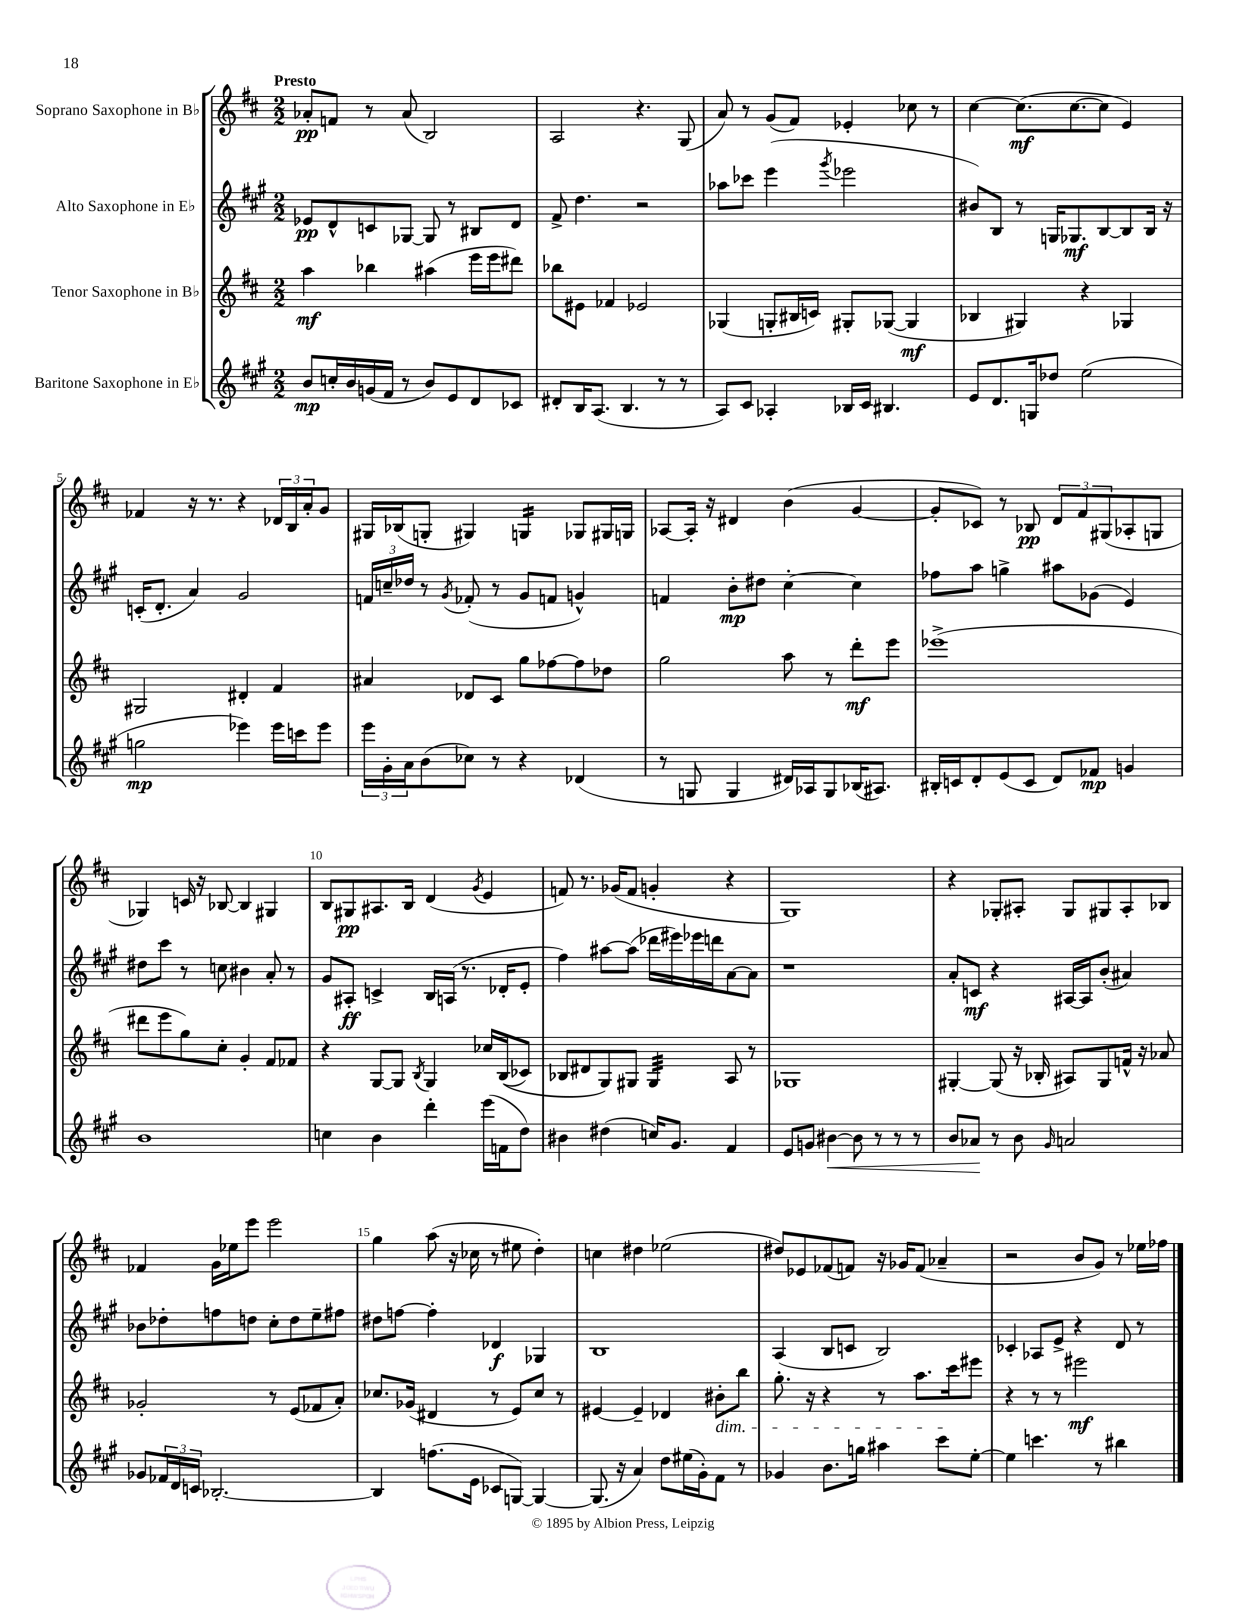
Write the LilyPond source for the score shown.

<<
\new StaffGroup <<
\new Staff = "s0" \with { instrumentName = "Soprano Saxophone in Bb" } {
    \clef treble \key d \major \numericTimeSignature \time 2/2 \tempo "Presto"
    aes'8-.\pp f'8 r8 aes'8( b2) |
    a2 r4. g8( |
    a'8) r8 g'8( fis'8) ees'4-. ces''8 r8 |
    cis''4~ cis''8.\mf( cis''8.~ cis''8 e'4) |
    fes'4 r16 r8. r4 \tuplet 3/2 { des'16 b16 a'16-. } g'8 |
    gis16 bes16( g8-. gis4) g4:16 ges8 gis16 g16 |
    aes8~ aes16-. r16 dis'4 b'4( g'4~ |
    g'8-. ces'8) r8 bes8\pp \tuplet 3/2 { d'8 fis'8 gis8( } aes8-. g8 |
    ges4) c'16 r16 bes8~ bes4 gis4 |
    b8 gis8\pp ais8. b16 d'4( \acciaccatura { g'8 } e'4 |
    f'8) r8. ges'16( f'8 g'4-. r4 |
    g1) |
    r4 ges8-. ais8-. ges8 gis8 ais8-. bes8 |
    fes'4 g'16 ees''16 e'''8 e'''2 |
    g''4 a''8( r16 ces''16 r8 eis''8 d''4-.) |
    c''4 dis''4 ees''2( |
    dis''8) ees'8 fes'8( f'8) r16 ges'16 f'8( aes'4-- |
    r2 b'8 g'8) r8 ees''16 fes''16 \bar "|." |
}
\new Staff = "s1" \with { instrumentName = "Alto Saxophone in Eb" } {
    \clef treble \key a \major \numericTimeSignature \time 2/2
    ees'8\pp d'8-^ c'8 ges8~ ges8 r8 bis8 d'8 |
    fis'8-> d''4. r2 |
    aes''8 ces'''8 e'''4( \acciaccatura { gis'''8 } ees'''2 |
    bis'8) b8 r8 g16 ges8.\mf b8~ b8 b16 r16 |
    c'16-.( d'8.-. a'4) gis'2 |
    \tuplet 3/2 { f'16 c''16-- des''16 } r8 \acciaccatura { gis'8 } fes'8-.( r8 gis'8 f'8 g'4-^) |
    f'4 b'8-.\mp dis''8 cis''4~-. cis''4 |
    fes''8 a''8 g''4-> ais''8 ges'8( e'4) |
    dis''8 cis'''8 r8 c''8 bis'4 a'8-. r8 |
    gis'8 ais8-.\ff c'4-> b16 a16( r8. des'16-. e'8-. |
    fis''4) ais''8~ ais''8( des'''16 eis'''16) ees'''16 d'''16 a'8~ a'8 |
    r1 |
    a'8-. c'8\mf r4 ais16~ ais16 b'8-.( ais'4) |
    bes'8 des''8-. f''8 d''8 cis''8-. d''8 e''8-- fis''8 |
    dis''8 f''8~ f''4-. des'4\f ges4 |
    b1 |
    a4( b8 c'8 b2) |
    ces'4-. aes8 e'8-> r4 d'8 r8 \bar "|." |
}
\new Staff = "s2" \with { instrumentName = "Tenor Saxophone in Bb" } {
    \clef treble \key d \major \numericTimeSignature \time 2/2
    a''4\mf bes''4 ais''4( e'''16 e'''16 dis'''8) |
    bes''8 eis'8 fes'4 ees'2 |
    ges4( g8-. bis16 c'16) gis8-. ges8~( ges4\mf |
    bes4 gis4) r4 ges4 |
    gis2 dis'4-. fis'4 |
    ais'4 des'8 cis'8 g''8 fes''8~ fes''8 des''8 |
    g''2 a''8 r8 d'''8-.\mf e'''8 |
    ees'''1->( |
    dis'''8 e'''8 g''8) cis''8-. g'4-. fis'8 fes'8 |
    r4 g8~ g8 \acciaccatura { b8 } g4 ces''16 b16(\( ces'8) |
    bes8 dis'8 g8\) gis8 gis4:32 a8 r8 |
    ges1 |
    gis4~-. gis8( r16 bes16-. ais8) gis8 f'16-^ r16 aes'8 |
    ges'2-. r8 e'8( fes'8 a'8-.) |
    ces''8. ges'16( dis'4 r8 e'8) ces''8 r8 |
    eis'4~ eis'4-- des'4 bis'8-.\dim b''8 |
    g''8.-. r16 r4 r8 a''8. cis'''16\! eis'''8 |
    r4 r8 r8 eis'''2\mf \bar "|." |
}
\new Staff = "s3" \with { instrumentName = "Baritone Saxophone in Eb" } {
    \clef treble \key a \major \numericTimeSignature \time 2/2
    b'8\mp c''16-. b'16 g'16( fis'16 r8 b'8) e'8 d'8 ces'8 |
    dis'8-. b16 a8.( b4. r8 r8 |
    a8) cis'8 aes4-. bes16 cis'16 bis4. |
    e'8 d'8. g16 des''8 e''2( |
    g''2\mp ees'''4) ees'''16 c'''16 ees'''8 |
    \tuplet 3/2 { e'''16 gis'16-. a'16 } b'8( ces''8) r8 r4 des'4( |
    r8 g8 g4 dis'16) aes16 g8 bes16( ais8.) |
    bis16-. c'16 d'8-. e'8( c'8 d'8) fes'8\mp g'4 |
    b'1 |
    c''4 b'4 d'''4-. e'''16( f'16 d''8) |
    bis'4 dis''4( c''16) gis'8. fis'4 |
    e'8 g'8 bis'4~\< bis'8 r8 r8 r8 |
    b'8 aes'8\! r8 b'8 \grace { gis'16 } a'2 |
    ges'8 \tuplet 3/2 { fes'16 d'16 c'16 } bes2.~-. |
    bes4 f''8.( e'16 ces'8 g8~) g4~ |
    g8.( r16 a'4) d''8 eis''16( gis'16-.) fis'8 r8 |
    ges'4 b'8. g''16 ais''4 cis'''8 e''8~-. |
    e''4 c'''4. r8 bis''4 \bar "|." |
}
>>
>>
\layout { \context { \Score \override BarNumber.break-visibility = ##(#f #t #t) barNumberVisibility = #(every-nth-bar-number-visible 5) } }
